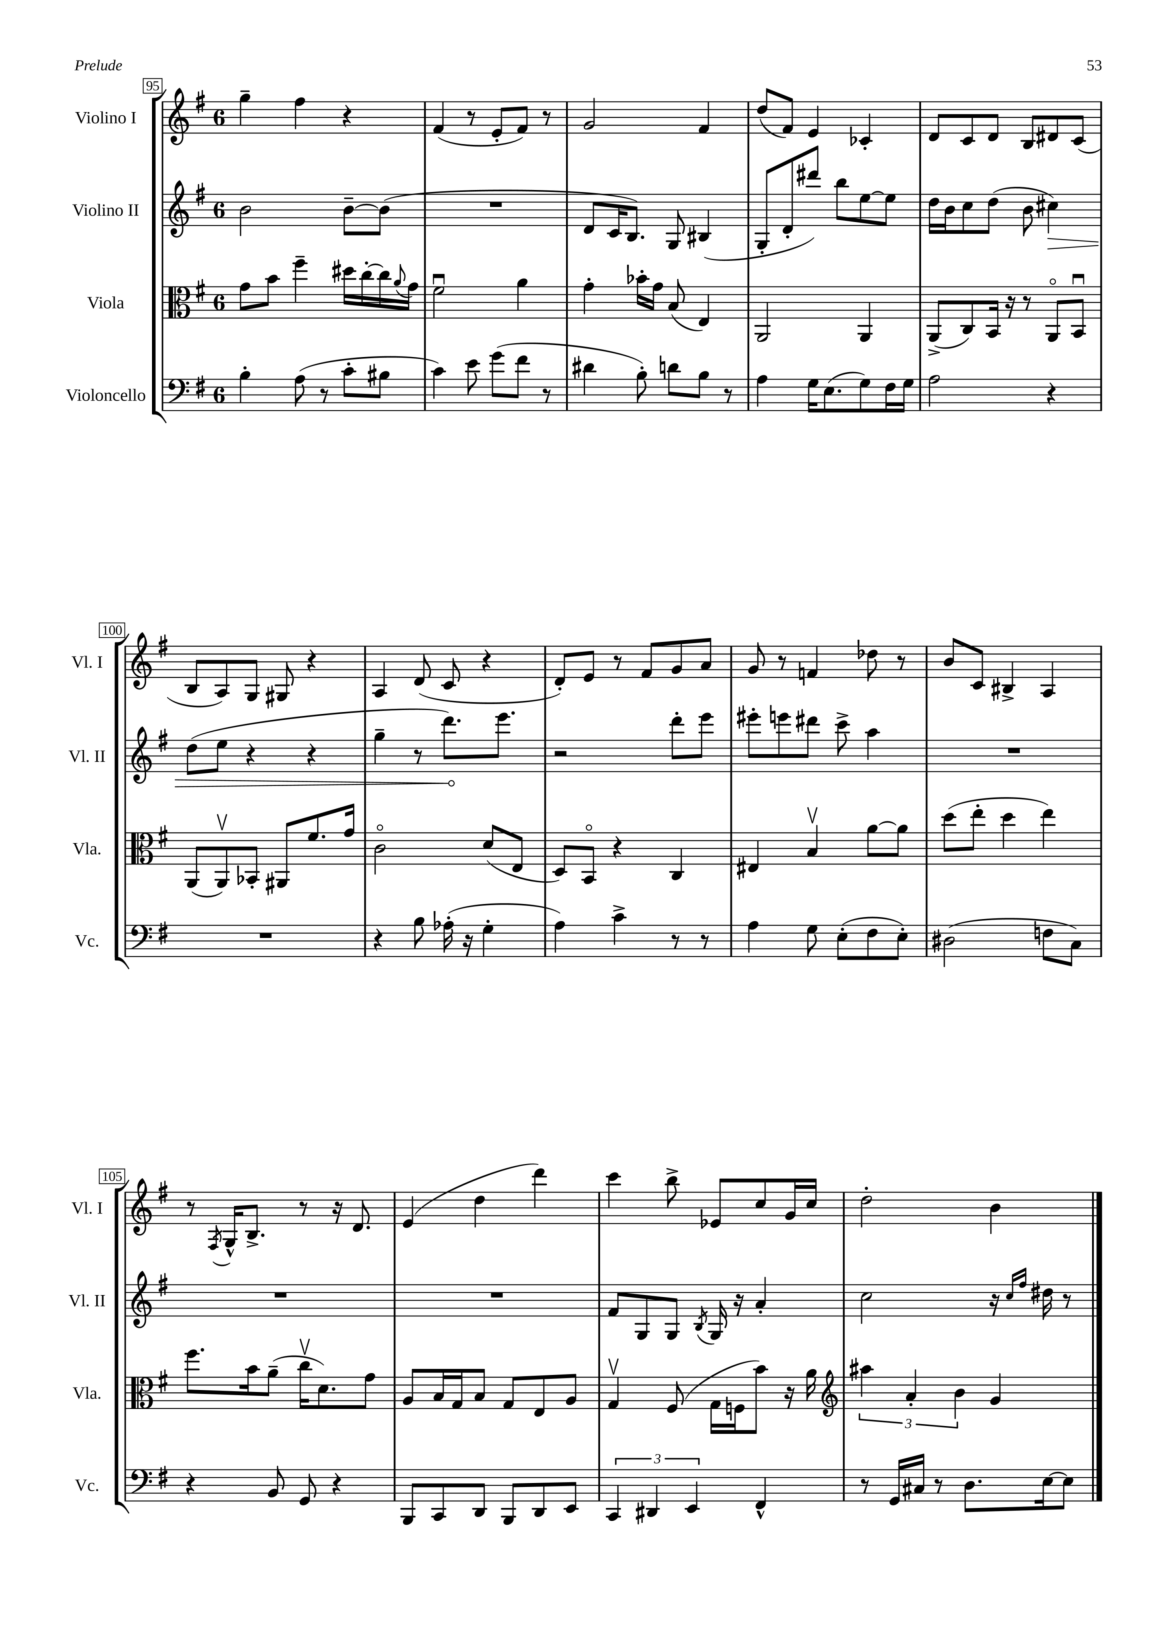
<<
\new StaffGroup <<
\new Staff = "s0" \with { instrumentName = "Violino I" shortInstrumentName = "Vl. I" } {
    \clef treble \key g \major \once \override Staff.TimeSignature.style = #'single-digit \time 6/8
    g''4-- fis''4 r4 |
    fis'4( r8 e'8-. fis'8) r8 |
    g'2 fis'4 |
    d''8( fis'8) e'4 ces'4-. |
    d'8 c'8 d'8 b8 dis'8 c'8( |
    b8 a8) g8 gis8 r4 |
    a4 d'8( c'8 r4 |
    d'8-.) e'8 r8 fis'8 g'8 a'8 |
    g'8 r8 f'4 des''8 r8 |
    b'8 c'8 bis4-> a4 |
    r8 \acciaccatura { fis8 } g16-^ b8.-> r8 r16 d'8. |
    e'4( d''4 d'''4) |
    c'''4 b''8-> ees'8 c''8 g'16 c''16 |
    d''2-. b'4 \bar "|." |
}
\new Staff = "s1" \with { instrumentName = "Violino II" shortInstrumentName = "Vl. II" } {
    \clef treble \key g \major \once \override Staff.TimeSignature.style = #'single-digit \time 6/8
    b'2 b'8~-- b'8( |
    R2. |
    d'8 c'16 b8.) g8 bis4( |
    g8-. d'8-. dis'''8) b''8 e''8~ e''8 |
    d''16 b'16 c''8 d''8( b'8 \once \override Hairpin.circled-tip = ##t cis''4\>) |
    d''8( e''8 r4 r4 |
    g''4-- r8 d'''8.\!) e'''8. |
    r2 d'''8-. e'''8 |
    eis'''8-. e'''8 dis'''8 c'''8-> a''4 |
    R2. |
    R2. |
    R2. |
    fis'8 g8 g8 \acciaccatura { b8 } g16 r16 a'4-. |
    c''2 r16 \grace { c''16 fis''16 } dis''16 r8 \bar "|." |
}
\new Staff = "s2" \with { instrumentName = "Viola" shortInstrumentName = "Vla." } {
    \clef alto \key g \major \once \override Staff.TimeSignature.style = #'single-digit \time 6/8
    g'8 b'8 fis''4-- dis''16 c''16~-. c''16 \appoggiatura { a'8 } g'16 |
    fis'2\downbow a'4 |
    g'4-. bes'16-. g'16 b8( e4) |
    a,2 a,4 |
    a,8->( c8) b,16 r16 r8 a,8\flageolet b,8\downbow |
    a,8( a,8\upbow) bes,8-. ais,8 fis'8. g'16 |
    c'2\flageolet d'8( e8 |
    d8) b,8\flageolet r4 c4 |
    eis4 b4\upbow a'8~ a'8 |
    d''8( e''8-. d''4 e''4) |
    fis''8. b'16 a'8--( c''16\upbow d'8.) g'8 |
    a8 b16 g16 b8 g8 e8 a8 |
    g4\upbow fis8( g16 f16 b'8) r16 a'16 |
    \clef treble \tuplet 3/2 { ais''4 a'4-. b'4 } g'4 \bar "|." |
}
\new Staff = "s3" \with { instrumentName = "Violoncello" shortInstrumentName = "Vc." } {
    \clef bass \key g \major \once \override Staff.TimeSignature.style = #'single-digit \time 6/8
    b4-. a8( r8 c'8-. bis8 |
    c'4) e'8 g'8( fis'8 r8 |
    dis'4 b8-.) d'8 b8 r8 |
    a4 g16 e8.( g8) fis16 g16 |
    a2 r4 |
    R2. |
    r4 b8 aes16-.( r16 g4-. |
    a4) c'4-> r8 r8 |
    a4 g8 e8-.( fis8 e8-.) |
    dis2( f8 c8) |
    r4 b,8 g,8 r4 |
    b,,8 c,8 d,8 b,,8 d,8 e,8 |
    \tuplet 3/2 { c,4 dis,4 e,4 } fis,4-^ |
    r8 g,16 cis16 r8 d8. e16~ e8 \bar "|." |
}
>>
>>
\layout { \context { \Score currentBarNumber = #95 \override BarNumber.stencil = #(make-stencil-boxer 0.1 0.3 ly:text-interface::print) } }
